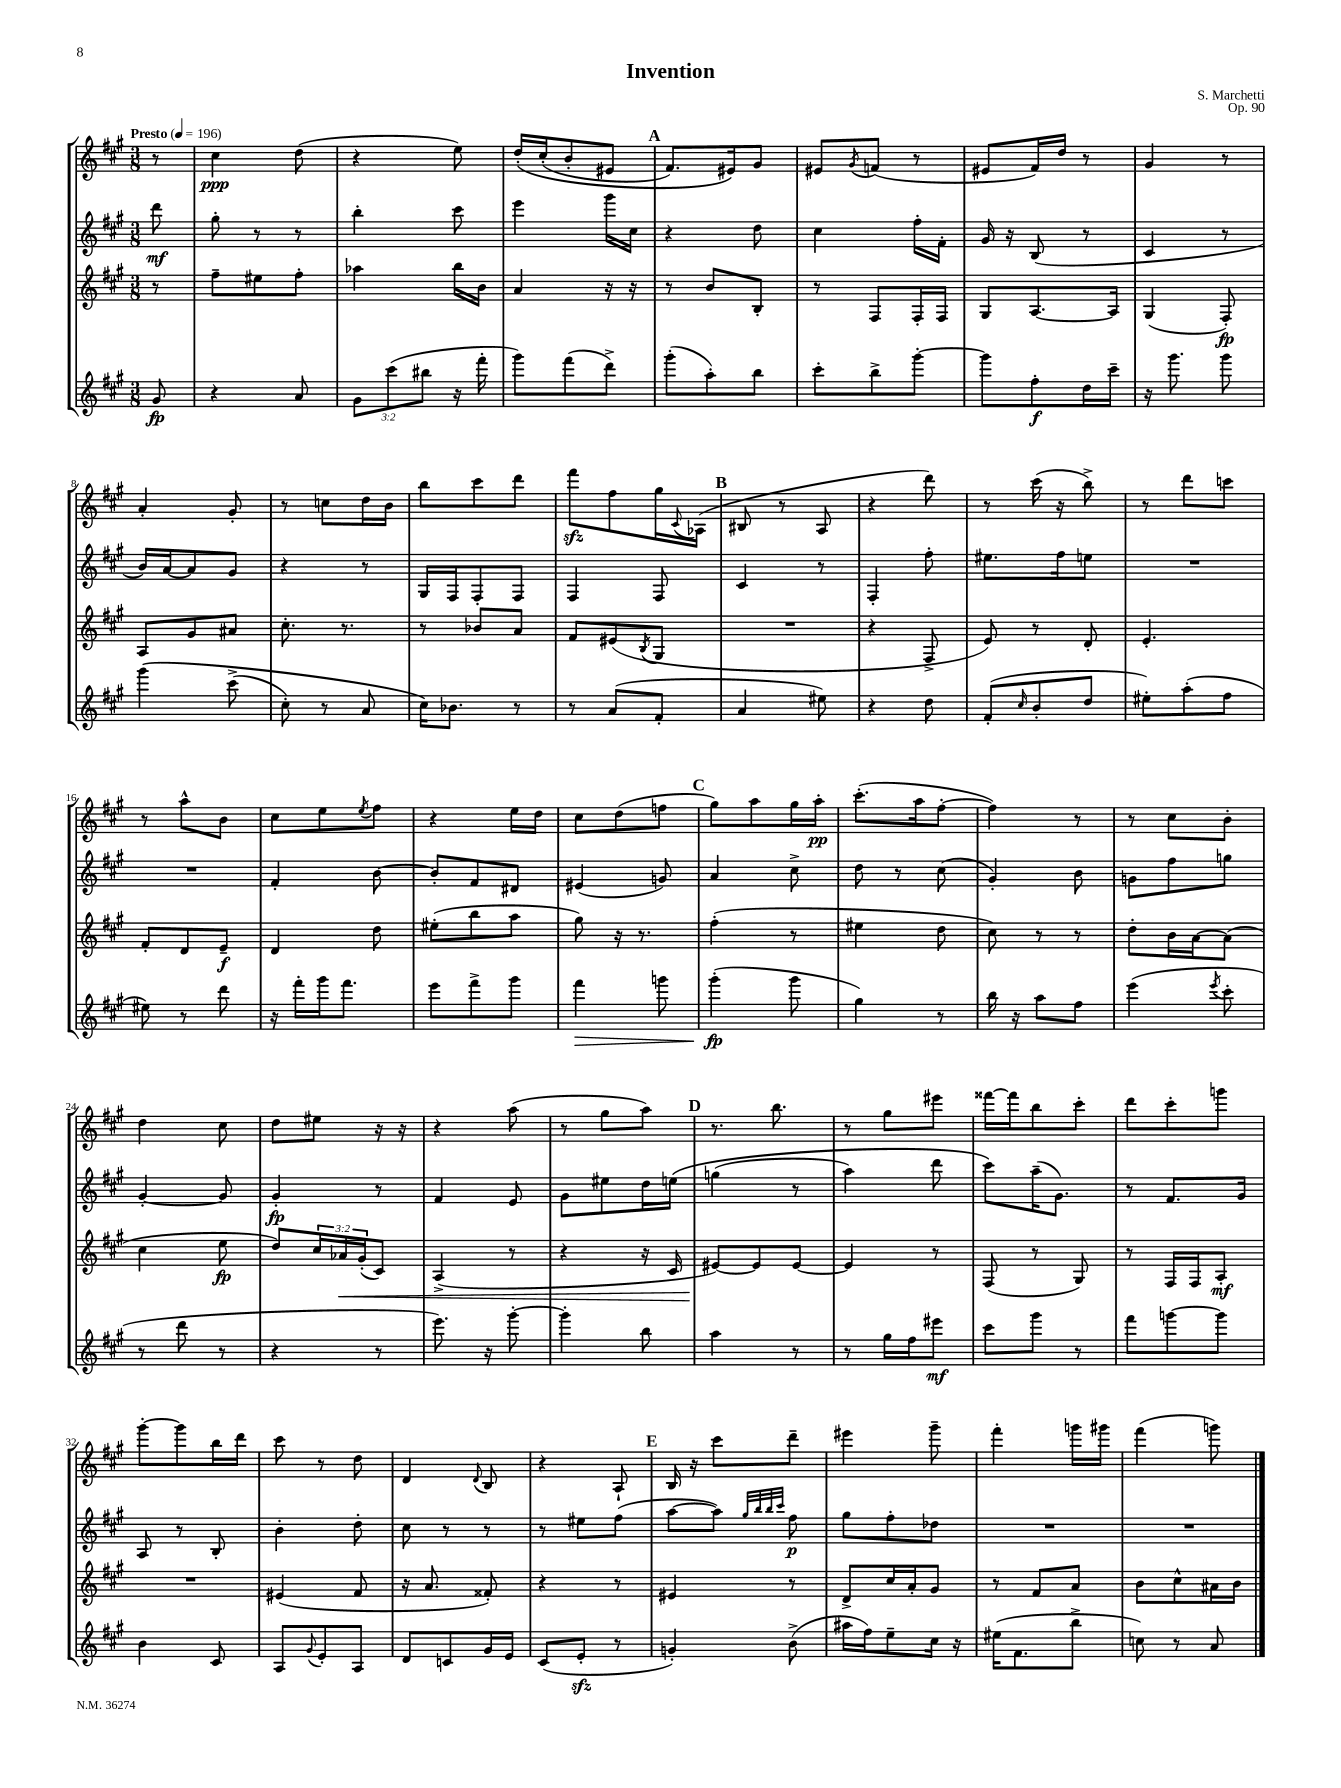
\header { title = "Invention" composer = "S. Marchetti" opus = "Op. 90" }
<<
\new StaffGroup <<
\new Staff = "s0" {
    \clef treble \key a \major \numericTimeSignature \time 3/8 \partial 8 \tempo "Presto" 4 = 196
    r8 |
    cis''4\ppp d''8( |
    r4 e''8) |
    d''16-.\( cis''16-.( b'8-. eis'8 |
    \mark \markup { \bold "A" } fis'8.) eis'16\) gis'8 |
    eis'8 \acciaccatura { gis'8 } f'8( r8 |
    eis'8 fis'16) d''16 r8 |
    gis'4 r8 |
    a'4-. gis'8-. |
    r8 c''8 d''16 b'16 |
    b''8 cis'''8 d'''8 |
    fis'''8\sfz fis''8 gis''16 \appoggiatura { cis'8 } aes16( |
    \mark \markup { \bold "B" } bis8 r8 a8 |
    r4 d'''8) |
    r8 cis'''16( r16 b''8->) |
    r8 d'''8 c'''8 |
    r8 a''8-^ b'8 |
    cis''8 e''8 \acciaccatura { e''8 } fis''8 |
    r4 e''16 d''16 |
    cis''8 d''8( f''8 |
    \mark \markup { \bold "C" } gis''8) a''8 gis''16 a''16-.\pp |
    cis'''8.-.( a''16 fis''8~-. |
    fis''4) r8 |
    r8 cis''8 b'8-. |
    d''4 cis''8 |
    d''8 eis''8 r16 r16 |
    r4 a''8( |
    r8 gis''8 a''8) |
    \mark \markup { \bold "D" } r8. b''8. |
    r8 gis''8 eis'''8 |
    fisis'''16~ fisis'''16 b''8 cis'''8-. |
    d'''8 cis'''8-. g'''8 |
    gis'''8~-. gis'''8 b''16 d'''16 |
    cis'''8 r8 d''8 |
    d'4 \appoggiatura { d'8 } b8 |
    r4 a8-! |
    \mark \markup { \bold "E" } b16 r16 cis'''8 d'''8-- |
    eis'''4 gis'''8-- |
    fis'''4-. g'''16 gis'''16 |
    fis'''4( g'''8) \bar "|." |
}
\new Staff = "s1" {
    \clef treble \key a \major \numericTimeSignature \time 3/8 \partial 8
    d'''8\mf |
    gis''8-. r8 r8 |
    b''4-. cis'''8 |
    e'''4 gis'''16 cis''16 |
    \mark \markup { \bold "A" } r4 d''8 |
    cis''4 fis''16-. fis'16-. |
    gis'16 r16 b8( r8 |
    cis'4 r8 |
    b'16) a'16~ a'8 gis'8 |
    r4 r8 |
    gis16 fis16 fis8-. fis8 |
    fis4 fis8 |
    \mark \markup { \bold "B" } cis'4 r8 |
    fis4-. fis''8-. |
    eis''8. fis''16 e''8 |
    R4. |
    R4. |
    fis'4-. b'8~ |
    b'8-. fis'8 dis'8 |
    eis'4( g'8) |
    \mark \markup { \bold "C" } a'4 cis''8-> |
    d''8 r8 cis''8( |
    gis'4-.) b'8 |
    g'8 fis''8 g''8 |
    gis'4~-. gis'8 |
    gis'4-.\fp r8 |
    fis'4 e'8 |
    gis'8 eis''8 d''16 e''16\( |
    \mark \markup { \bold "D" } g''4( r8 |
    a''4) d'''8 |
    cis'''8\) a''16--( gis'8.) |
    r8 fis'8. gis'16 |
    a8 r8 b8-. |
    b'4-. d''8-. |
    cis''8 r8 r8 |
    r8 eis''8 fis''8( |
    \mark \markup { \bold "E" } a''8~ a''8) \grace { gis''32 b''32 b''32 cis'''32 } fis''8\p |
    gis''8 fis''8-. des''8 |
    R4. |
    R4. \bar "|." |
}
\new Staff = "s2" {
    \clef treble \key a \major \numericTimeSignature \time 3/8 \override Staff.TupletNumber.text = #tuplet-number::calc-fraction-text \partial 8
    r8 |
    fis''8-- eis''8 fis''8-. |
    aes''4 b''16 b'16 |
    a'4 r16 r16 |
    \mark \markup { \bold "A" } r8 b'8 b8-. |
    r8 fis8 fis16-. fis16 |
    gis8 a8.~ a16 |
    gis4( fis8-.\fp) |
    a8 gis'8 ais'8 |
    cis''8.-. r8. |
    r8 bes'8 a'8 |
    fis'8 eis'8( \acciaccatura { b8 } gis8 |
    \mark \markup { \bold "B" } R4. |
    r4 fis8-> |
    e'8) r8 d'8-. |
    e'4.-. |
    fis'8-. d'8 e'8--\f |
    d'4 d''8 |
    eis''8-.( b''8 a''8 |
    gis''8) r16 r8. |
    \mark \markup { \bold "C" } fis''4-.( r8 |
    eis''4 d''8 |
    cis''8) r8 r8 |
    d''8-. b'16 a'16~ a'8( |
    cis''4 e''8\fp |
    d''8) \tuplet 3/2 { cis''16 aes'16\< gis'16-.( } cis'8) |
    a4->( r8 |
    r4 r16 cis'16 |
    \mark \markup { \bold "D" } eis'8~\!) eis'8 eis'8~ |
    eis'4 r8 |
    fis8( r8 gis8) |
    r8 fis16 fis16 a8-.\mf |
    R4. |
    eis'4( fis'8 |
    r16 a'8. fisis'8-.) |
    r4 r8 |
    \mark \markup { \bold "E" } eis'4 r8 |
    d'8-> cis''16 a'16-. gis'8 |
    r8 fis'8 a'8 |
    b'8 cis''8-^ ais'16 b'16 \bar "|." |
}
\new Staff = "s3" {
    \clef treble \key a \major \numericTimeSignature \time 3/8 \override Staff.TupletNumber.text = #tuplet-number::calc-fraction-text \partial 8
    gis'8\fp |
    r4 a'8 |
    \tuplet 3/2 { gis'8 cis'''8( bis''8 } r16 fis'''16-. |
    gis'''8) fis'''8( d'''8->) |
    \mark \markup { \bold "A" } gis'''8-.( a''8-.) b''8 |
    cis'''8-. b''8-> gis'''8~-. |
    gis'''8 fis''8-.\f d''16 cis'''16-- |
    r16 gis'''8. gis'''8 |
    gis'''4\( cis'''8->( |
    cis''8-.) r8 a'8 |
    cis''16\) bes'8. r8 |
    r8 a'8( fis'8-. |
    \mark \markup { \bold "B" } a'4 eis''8) |
    r4 d''8 |
    fis'8-.( \grace { cis''16 } b'8-. d''8 |
    eis''8-.) a''8-.( fis''8 |
    eis''8) r8 d'''8 |
    r16 fis'''16-. gis'''16 fis'''8. |
    e'''8 fis'''8-> gis'''8 |
    fis'''4\> g'''8 |
    \mark \markup { \bold "C" } gis'''4-.\fp\!( gis'''8 |
    gis''4) r8 |
    b''16 r16 a''8 fis''8 |
    e'''4( \acciaccatura { e'''8 } cis'''8-. |
    r8 d'''8 r8 |
    r4 r8 |
    e'''8.) r16 gis'''8~-. |
    gis'''4-. b''8 |
    \mark \markup { \bold "D" } a''4 r8 |
    r8 gis''16 fis''16 eis'''8\mf |
    cis'''8 gis'''8 r8 |
    fis'''8 g'''8~ g'''8 |
    b'4 cis'8 |
    a8 \appoggiatura { gis'8 } e'8-. a8 |
    d'8 c'8 gis'16 e'16 |
    cis'8( e'8-.\sfz r8 |
    \mark \markup { \bold "E" } g'4-.) b'8->( |
    ais''16 fis''16) e''8-- cis''16 r16 |
    eis''16( fis'8. b''8-> |
    c''8) r8 a'8 \bar "|." |
}
>>
>>
